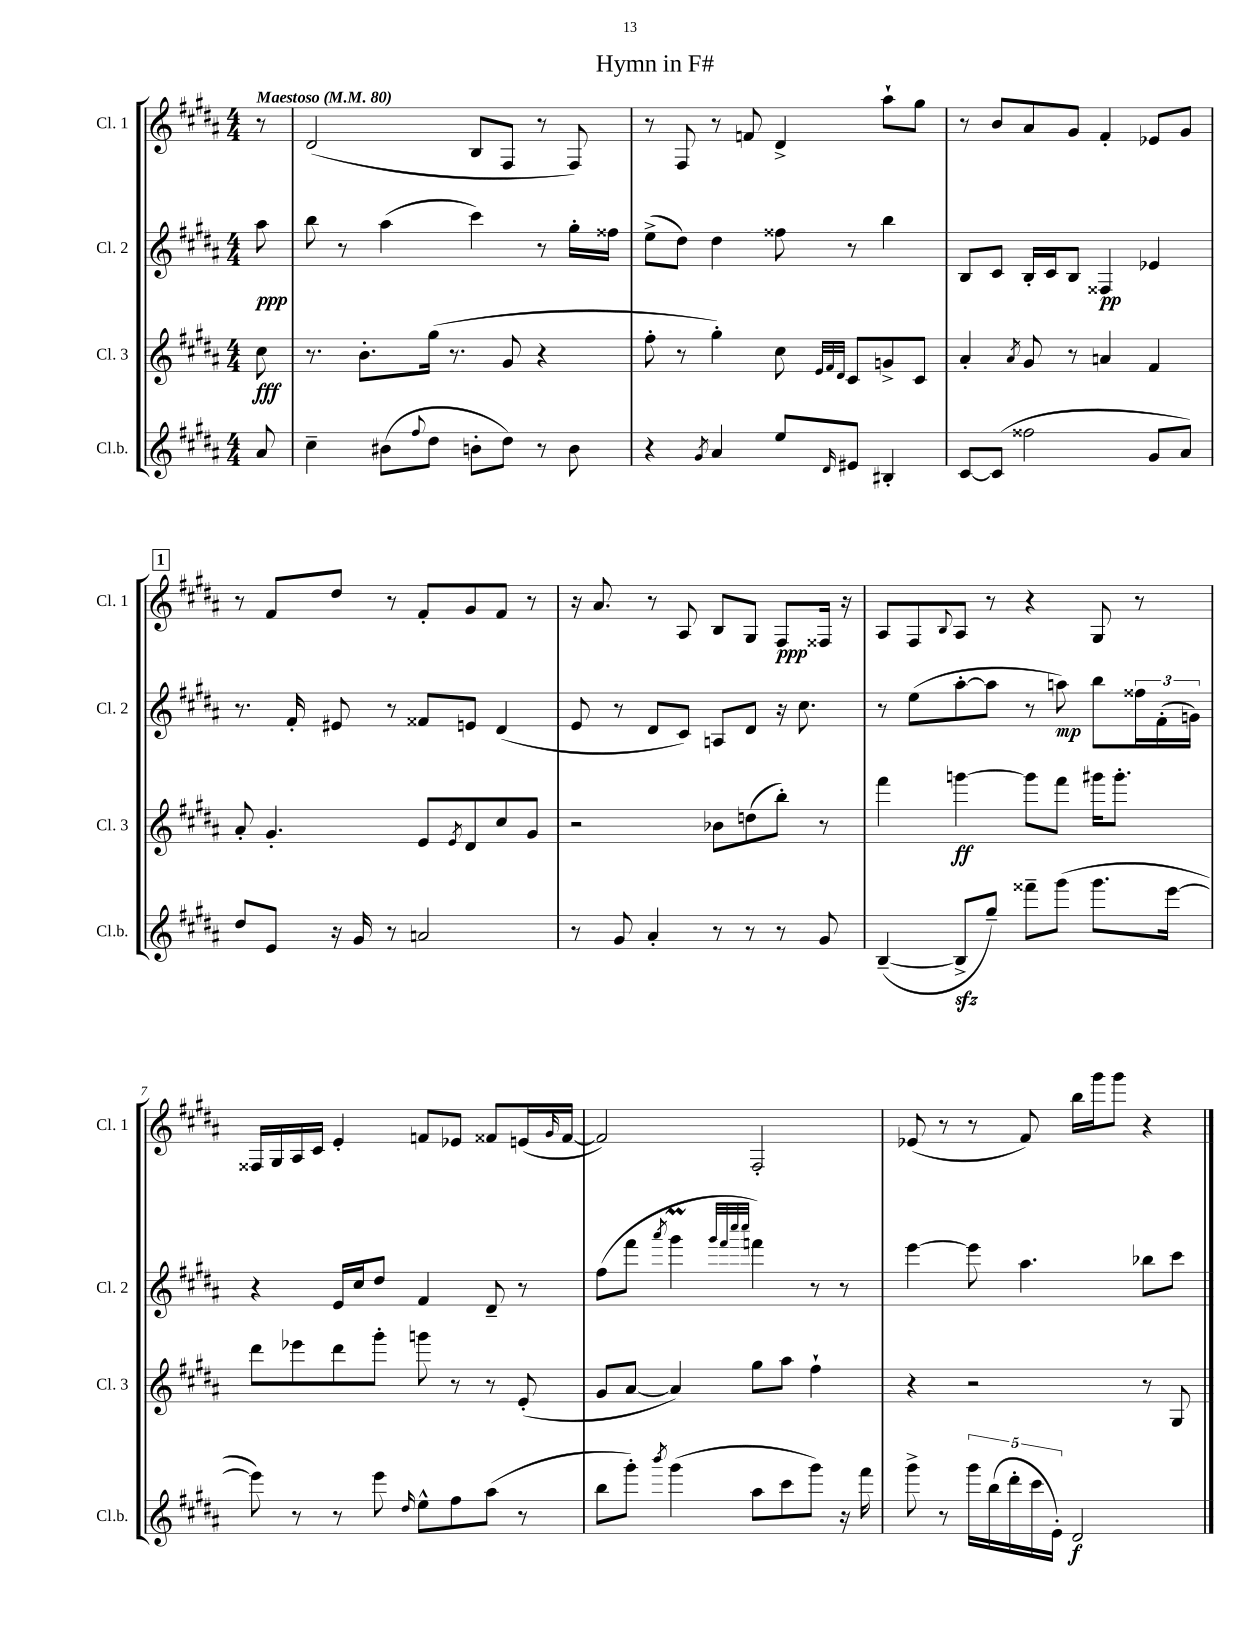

**kern	**kern	**kern	**kern
*staff4	*staff3	*staff2	*staff1
*clefG2	*clefG2	*clefG2	*clefG2
*k[f#c#g#d#a#]	*k[f#c#g#d#a#]	*k[f#c#g#d#a#]	*k[f#c#g#d#a#]
*M4/4	*M4/4	*M4/4	*M4/4
*MM80	*MM80	*MM80	*MM80
8a#	8cc#	8aa#	8r
=	=	=	=
4cc#~	8.r	8bb	(2d#
.	.	8r	.
.	8.b'	.	.
(8b#	.	(4aa#	.
8qqff#	.	.	.
8dd#	(16gg#	.	.
.	8.r	.	.
8b'	.	4ccc#)	8B
8dd#)	8g#	.	8F#
8r	4r	8r	8r
8b	.	16gg#'	8F#)
.	.	16ff##	.
=	=	=	=
4r	8ff#'	(8ee^	8r
.	8r	8dd#)	8F#
8qg#	.	.	.
4a#	4gg#')	4dd#	8r
.	.	.	8f
8ee	8cc#	8ff##	4d#^
.	32qqe	.	.
.	32qqf#	.	.
16qqd#	32qqd#	.	.
8e#	8c#	8r	.
4B#'	8g^	4bb	8aa#`
.	8c#	.	8gg#
=	=	=	=
[8c#	4a#'	8B	8r
(8c#]	.	8c#	8b
.	8qa#	.	.
2ff##	8g#	16B'	8a#
.	.	16c#	.
.	8r	8B	8g#
.	4a	4F##	4f#'
8g#	4f#	4e-	8e-
8a#)	.	.	8g#
=	=	=	=
8dd#	8a#'	8.r	8r
8e	4.g#'	.	8f#
.	.	16f#'	.
16r	.	8e#	8dd#
16g#	.	.	.
8r	.	8r	8r
2a	8e	8f##	8f#'
.	8qe	.	.
.	8d#	8e	8g#
.	8cc#	(4d#	8f#
.	8g#	.	8r
=	=	=	=
8r	2r	8e	16r
.	.	.	8.a#
8g#	.	8r	.
4a#'	.	8d#	8r
.	.	8c#)	8A#
8r	8b-	8A	8B
8r	(8dd	8d#	8G#
8r	8bb')	16r	8F#
.	.	8.cc#	.
8g#	8r	.	16F##
.	.	.	16r
=	=	=	=
([4B~	4fff#	8r	8A#
.	.	(8ee	8F#
.	.	.	8qqB
8B^]	[4ggg	[8aa#'	8A#
8gg#~)	.	8aa#]	8r
8fff##~	8ggg]	8r	4r
(8ggg#	8fff#	8aa)	.
8.ggg#	16ggg#	8bb	8G#
.	8.ggg#'	.	.
.	.	24ff##	8r
.	.	(24f#'	.
[16eee	.	.	.
.	.	24g)	.
=	=	=	=
8eee])	8ddd#	4r	16F##
.	.	.	16G#
8r	8eee-	.	16A#
.	.	.	16c#
8r	8ddd#	16e	4e'
.	.	16cc#	.
8eee	8ggg#'	8dd#	.
16qqdd#	.	.	.
8ee^^	8ggg	4f#	8f
8ff#	8r	.	8e-
(8aa#	8r	8d#~	8f##
8r	(8e'	8r	(16e
.	.	.	16qqg#
.	.	.	[16f##
=	=	=	=
8bb	8g#	(8ff#	2f##])
8ggg#')	[8a#	8fff#	.
8qbbb	.	8qaaa#	.
(4ggg#	4a#])	4ggg#	.
.	.	32qqggg#	.
.	.	32qqfff#	.
.	.	32qqcccc#	.
.	.	32qqcccc#	.
8aa#	8gg#	4fff)	2F#'
8ccc#	8aa#	.	.
8ggg#)	4ff#`	8r	.
16r	.	8r	.
16fff#	.	.	.
=	=	=	=
8ggg#^	4r	[4eee	(8e-
8r	.	.	8r
20ggg#	2r	8eee]	8r
(20bb	.	.	.
20ddd#'	.	.	.
.	.	4.aa#	8f#)
20ccc#	.	.	.
20e')	.	.	.
2d#	.	.	16bb
.	.	.	16ggg#
.	.	.	8ggg#
.	8r	8bb-	4r
.	8G#	8ccc#	.
==	==	==	==
*-	*-	*-	*-
